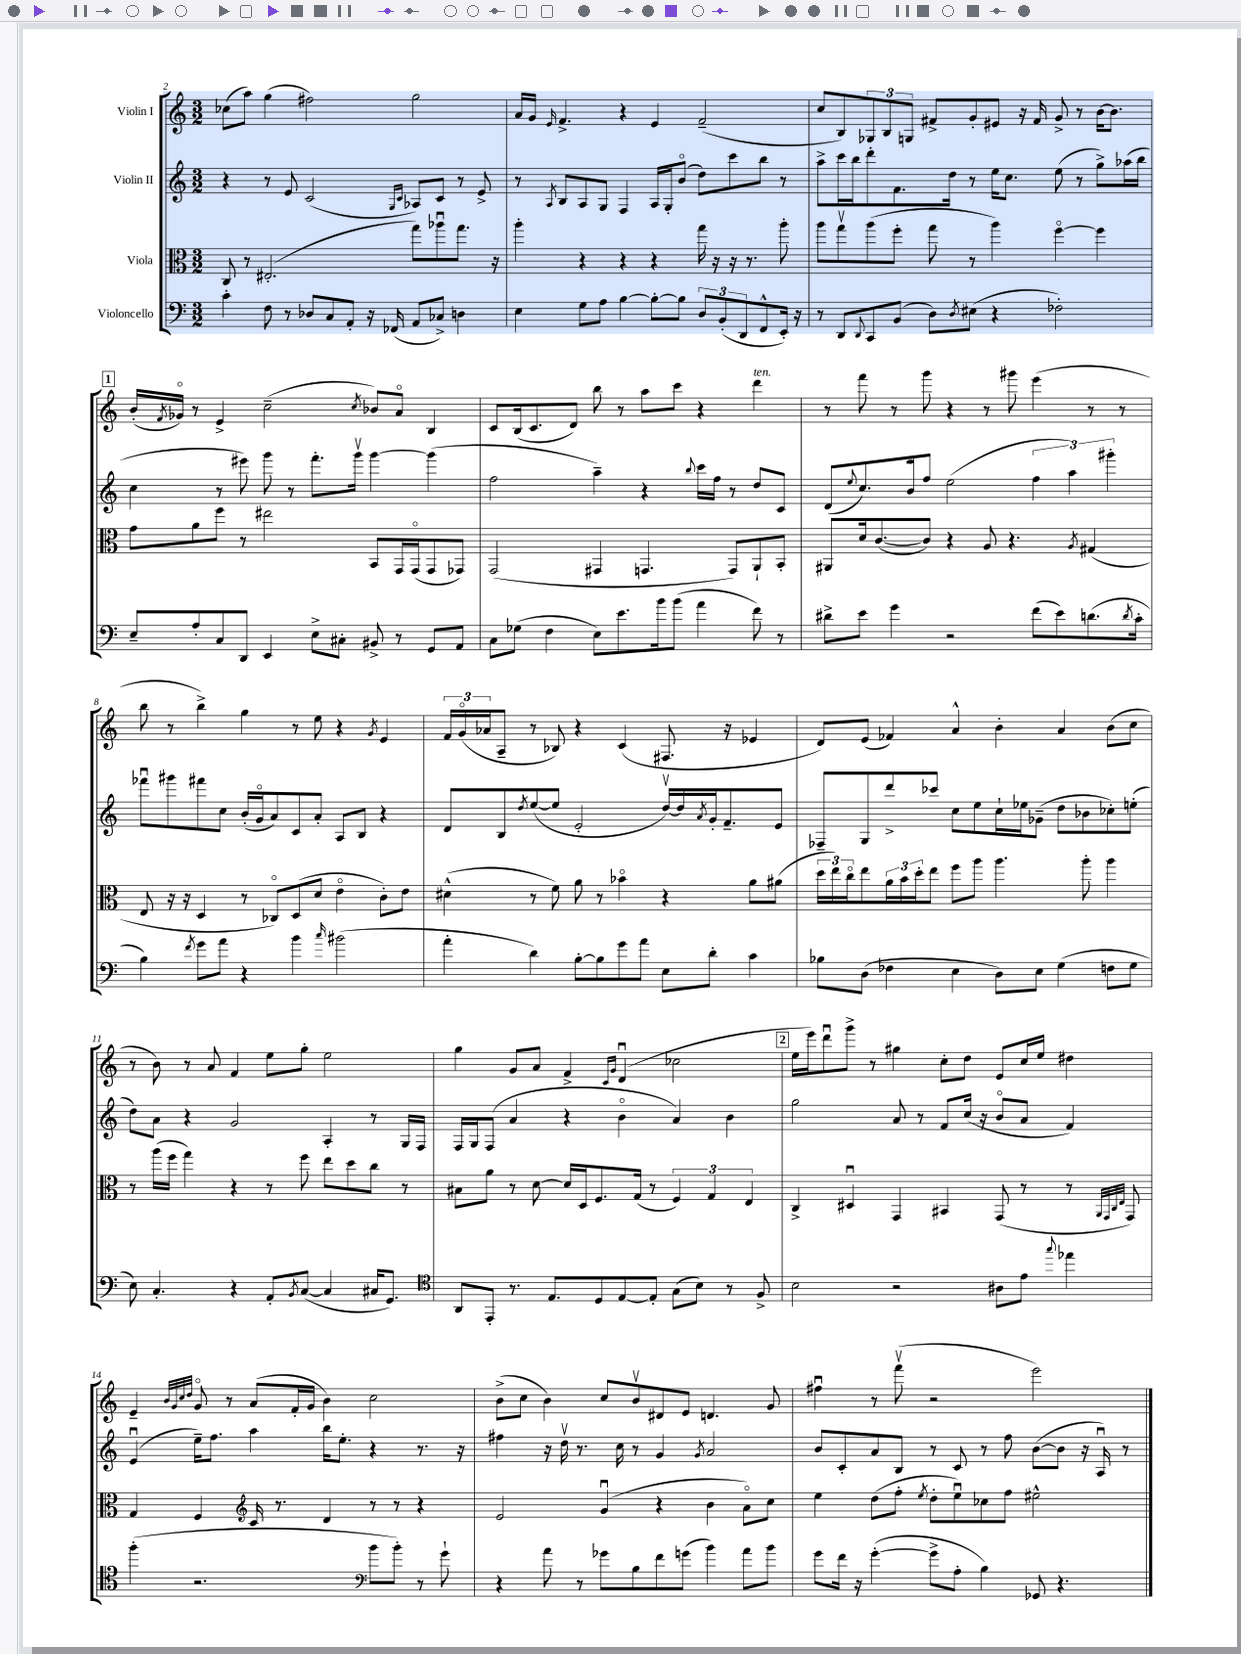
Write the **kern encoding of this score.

**kern	**kern	**kern	**kern
*part4	*part3	*part2	*part1
*staff4	*staff3	*staff2	*staff1
*I"Violoncello	*I"Viola	*I"Violin II	*I"Violin I
*clefF4	*clefC3	*clefG2	*clefG2
*k[]	*k[]	*k[]	*k[]
*M3/2	*M3/2	*M3/2	*M3/2
=2	=2	=2	=2
4c'\	8C/	4r	(8cc-X\L
.	8r	.	8aa\J)
8F\	(2.E#X'/	8r	(4gg\
8r	.	8e/	.
8D-X/L	.	(2c/	2ff#X\)
8C/	.	.	.
8AA'/J	.	.	.
16r	.	.	.
(16FF-X/	.	.	.
.	.	16qqG/LL	.
.	.	16qqc/JJ	.
8AA/L	8gg\L)	8A-X/L)	2gg\
8C-X^/J)	8aa-Xu\	8c/J	.
4Dn\	8.gg\J	8r	.
.	.	8e^/	.
.	16r	.	.
=3	=3	=3	=3
4E\	4aa'\	8r	16a/LL
.	.	.	16g/JJ
.	.	8qA/	16qqe/
.	.	8B/L	4.f^/
8G\L	4r	8A/	.
8A\J	.	8G/J	.
[4B\	4r	4F/	4r
8B'\L_	4r	16A/LL	4e/
.	.	16G'/J	.
8B\J]	.	(8b/J	.
12D/L	16gg\	8dd\L)	(2f~/
.	16r	.	.
(12BB'/	.	.	.
.	16r	8ccc\	.
12DD/	.	.	.
.	8.r	.	.
8FF^^/	.	8bb\J	.
16EE'/Jk)	8aa'\	8r	.
16r	.	.	.
=4	=4	=4	=4
8r	8aa\L	8aa^\L	8cc/L
8DD/L	8ggv\	16ccc\L	8B/)
.	.	16bb\J	.
8qqDD/	.	.	.
8CC/	(8aa\	8ddd'\	12G-X/
.	.	.	12B/
(8BB/J	8ff'\J	8.f\	.
.	.	.	12Gn/J
8D\L)	8gg\	.	8f#X^/L
.	.	16dd\Jk	.
8qD/	.	.	.
(8E#X\J	8r	8r	8g'/
4r	4aa\)	16ee\KL	8e#X/J
.	.	8.cc\J	.
.	.	.	16r
.	.	.	16f#/
2F-X'\)	[4ff\	(8ee\	8g^/
.	.	8r	8r
.	4ff\]	8gg^\L)	[16b\KL
.	.	.	8.b\J]
.	.	(16aa-X\L	.
.	.	16bb\JJ	.
!!LO:LB:g=z
!!LO:REH:place=s1:t=1
=5	=5	=5	=5
8E~/L	8g\L	4cc\	(16b'/LL
.	.	.	8qf/
.	.	.	16g-X/JJ)
8A'/	8a\	.	8r
8C/	8ff\J	8r	4e^/
8DD/J	8r	8eee#X\)	.
4EE/	2ee#X\	8ggg\	(2cc~\
.	.	8r	.
8E^\L	.	8.fff'\L	.
8C#X'\J	.	.	.
.	.	16gggv\Jk	.
.	.	.	8qcc/
8BB#X^/	8BB/L	[4ggg\	8b-X/L)
8r	16GG/L	.	8a/J
.	(16GG/J	.	.
8GG/L	8GG/	(4ggg\]	4B/
8AA/J	8GG-X/J)	.	.
=6	=6	=6	=6
8C\L	(2GG/	2ff\	8c/L
(8G-X\J	.	.	(16B/k
.	.	.	8.c/
4F\	.	.	.
.	.	.	8d/J)
8E\L)	4GG#X/	4aa~\)	8bb\
8.e\	.	.	8r
.	4.GGn/	4r	8aa\L
16b\k	.	.	.
(8b\J	.	.	8ccc\J
.	.	8qqbb/	.
4a\	.	16ccc\LL	4r
.	.	16ff\JJ	.
.	8GG/L)	8r	.
!	!	!	!LO:TX:a:i:t=ten.
8f\)	8AA`/	8dd/L	4ddd\
8r	8BB'/J	8c/J	.
=7	=7	=7	=7
8d#X^\L	8AA#X/L	(8d/L	8r
.	.	8qqee/	.
8e\J	16d/k	8.cc/)	8fff\
.	([8.c/	.	.
4g\	.	.	8r
.	.	16b/k	.
.	8c/J])	8ff/J	8ggg\
2r	4r	(2ee\	4r
.	8A/	.	8r
.	4.r	.	8ggg#X\
(8f\L	.	6ff\	(4eee\
8e\)	.	.	.
.	.	6aa\)	.
.	8qA/	.	.
(8.dn\	(4G#X/	.	8r
.	.	6ggg#X'\	.
.	.	.	8r
8qd/	.	.	.
16c'\Jk	.	.	.
!!LO:LB:g=z
=8	=8	=8	=8
4B\)	8E/	8fff-Xu\L	8bb\
.	16r	8ggg#X\	8r
.	16r	.	.
8qf/	.	.	.
8g\L	4D/	8fff#X\	4bb^\)
8a\J	.	8cc\J	.
4r	8r	(16b'/LL	4gg\
.	.	16g/J	.
.	8C-X/L)	8a/)	.
4b\	(8D/	8c/	8r
.	8d/J	8a'/J	8ee\
16qqcc/	.	.	.
(2b#X\	4e\	8A/L	4r
.	.	8B/J	.
.	.	.	8qg/
.	8c'\L)	4r	4e/
.	8e\J	.	.
=9	=9	=9	=9
4a'\	(4d#X^^\	8d/L	24f/LL
.	.	.	(24g/
.	.	.	24a-X/J
.	.	8B/	8A~/J
.	.	8qdd/	.
4d\)	8r	([8ee/	8r
.	8f\)	8ee/J]	8B-X/)
[8B'\L	8a\	2e'/	4r
8B\]	8r	.	.
8g\	4b-X\	.	(4c/
8a\J	.	.	.
8E\L	4r	[16ddv/LL)	8.F#X/
.	.	16dd/]	.
.	.	8qa/	.
8d'\J	.	16g'/J	.
.	.	8.f~/	16r
4c\	8a\L	.	4e-X/
.	(8a#X\J	8e/J	.
=10	=10	=10	=10
8B-X\L	24dd\LL	8F-X~/L	8d/L)
.	24ee\)	.	.
.	24cc\J	.	.
(8D\J	8ee\	8G/	(8e/J
4F-X\	24a\L	8ddd^/	4f-X/)
.	24b\	.	.
.	24dd'\J	.	.
.	8ee\J	8ccc-X/J	.
4E\	8ff\L	8cc\L	4a^^/
.	8aa\J	8ee\	.
8D\L)	4.aa\	16cc`\L	4b'\
.	.	16ee-X\J	.
8E\J	.	(8g-X~\J	.
(4G\	.	8dd\L	4a/
.	8aa'\	8b-X\	.
8Fn\L	4aa\	8cc-X'\)	(8b\L
8G\J	.	(8een'\J	8cc\J
!!LO:LB:g=z
=11	=11	=11	=11
8E\)	8r	8dd\L)	8r
4.C'/	(16aa\LL	8a\J	8b\)
.	16ff\JJ	.	.
.	4gg\)	4r	8r
.	.	.	8a/
4r	4r	2g/	4f/
8AA'/L	8r	.	8ee\L
8qBB/	.	.	.
([8C/J	8ff\	.	8gg'\J
4C/]	8ee\L	4A'/	2ee\
.	8dd\	.	.
16C#X/KL	8cc\J	8r	.
8.GG/J)	.	.	.
.	8r	16G/LL	.
.	.	16F/JJ	.
=12	=12	=12	=12
*clefC4	*	*	*
8AA/L	8B#X\L	16F/LL	4gg\
.	.	16G/J	.
8EE'/J	8a\J	(8F/J	.
8.r	8r	4a/	8g/L
.	[8d\	.	8a/J
8.E/L	.	.	.
.	16d/LL]	4r	4f^/
.	16D/J	.	.
8D/	8.F/	.	.
.	.	.	16qqc/LL
.	.	.	16qqg/JJ
[8E/	.	4b\	(4du/
.	(16G/Jk	.	.
8E'/J]	8r	.	.
(8G\L	6F/)	4a/)	2cc-X\
8B\J)	.	.	.
.	6G/	.	.
8r	.	4b\	.
.	6E/	.	.
8F^/	.	.	.
!!LO:REH:place=s1:t=2
=13	=13	=13	=13
2B\	4C^/	2gg\	16ee\LL
.	.	.	16eee\J)
.	.	.	8dddu\
.	4D#Xu/	.	8ggg^\J
.	.	.	8r
2r	4GG/	8a/	4gg#X\
.	.	8r	.
.	4BB#X/	8f/L	8cc'\L
.	.	(16cc/Jk	8dd\J
.	.	16r	.
8A#X\L	(8GG/	8b/L	8e/L
8e\J	8r	8a/J	16cc/L
.	.	.	16ee/JJ
8qqgg/	.	.	.
4ee-X\	8r	4f/)	4dd#X\
.	32qqAA/LLL	.	.
.	32qqGG/	.	.
.	32qqC/	.	.
.	32qqE/JJJ	.	.
.	8GG/)	.	.
!!LO:LB:g=z
=14	=14	=14	=14
(4ff'\	4G/	(4eu/	4e~/
.	.	.	32qqb/LLL
.	.	.	32qqg/
.	.	.	32qqcc/
.	.	.	32qqdd/JJJ
2.r	4F/	16ee~\KL)	8g/
.	.	8.ff\J	.
.	.	.	8r
*	*clefG2	*	*
.	16c/	4aa\	(8a/L
.	8.r	.	.
.	.	.	16f'/L
.	.	.	16g/JJ
.	4d/	16bb\KL	4b\)
.	.	8.ee'\J	.
*clefF4	*	*	*
8b\L	8r	4r	2cc\
8b'\J)	8r	.	.
8r	4r	8.r	.
8g`\	.	.	.
.	.	16r	.
=15	=15	=15	=15
4r	2e/	4ff#X\	(8b^\L
.	.	.	8cc\J
8a\	.	16r	4b\)
.	.	16ddv\	.
8r	.	8.r	.
8g-X\L	(4gu/	.	8cc/L
.	.	16cc\	.
8B\	.	8r	8bv/
8f\	4r	4g/	8d#X/
(8gn\J	.	.	8e/J
.	.	8qg/	.
4b\)	4b\	2a/	4.dn/
8a\L	8a\L)	.	.
8b\J	8cc\J	.	8g/
=16	=16	=16	=16
8g\L	4ee\	8b/L	4ff#Xu\
16f\Jk	.	8c'/	.
16r	.	.	.
([4g'\	(8dd\L	8a/	8r
.	8ff'\J	8B/J	(8fffv\
.	8qee/	.	.
8g^\L]	8dd'\L	8r	2r
8A'\J	8eeu\)	8c/	.
4B\)	8cc-X\	8r	.
.	8ff\J	8ff\	.
8GG-X/	2ee#X^^\	([8b\L	2eee\)
4.r	.	8b\J]	.
.	.	16r	.
.	.	16Au/)	.
.	.	8r	.
==	==	==	==
*-	*-	*-	*-
